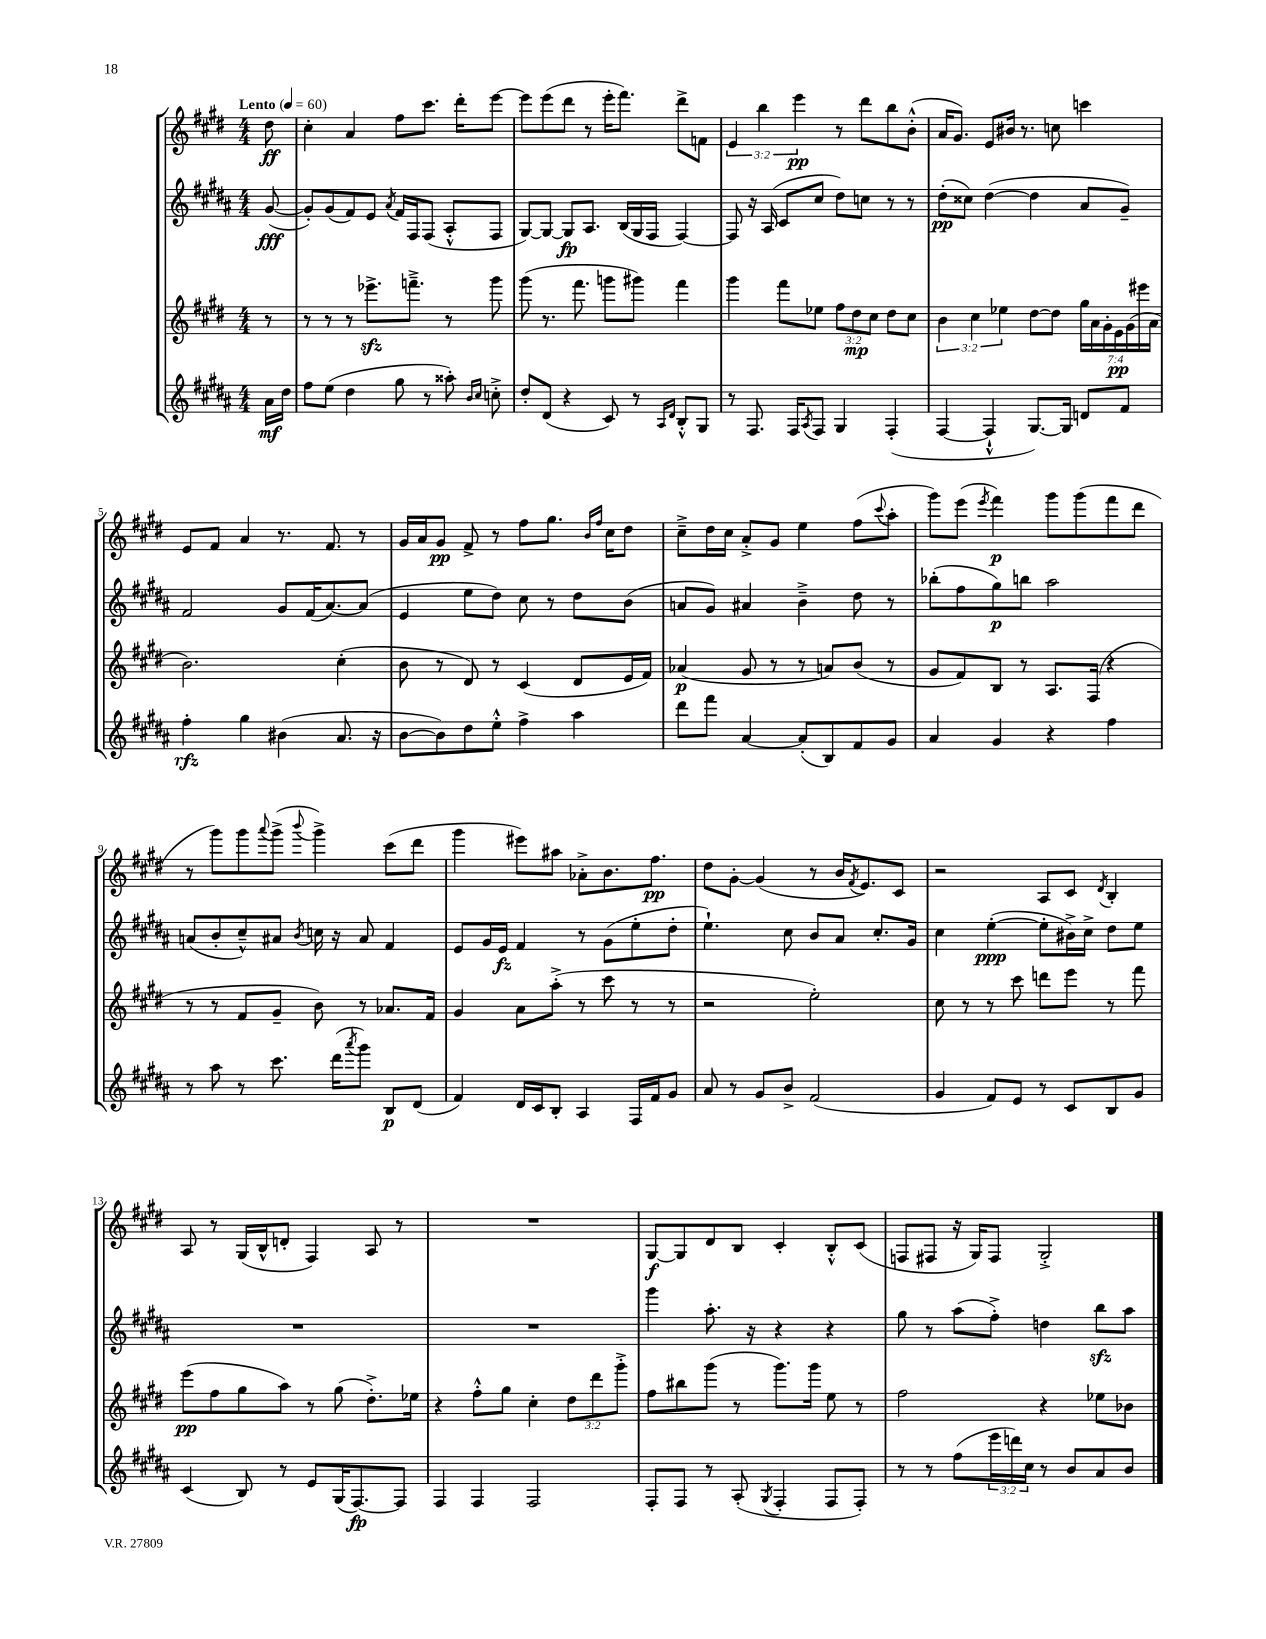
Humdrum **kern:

**kern	**kern	**kern	**kern
*staff4	*staff3	*staff2	*staff1
*clefG2	*clefG2	*clefG2	*clefG2
*k[f#c#g#d#a#]	*k[f#c#g#d#]	*k[f#c#g#d#a#]	*k[f#c#g#d#]
*M4/4	*M4/4	*M4/4	*M4/4
*MM60	*MM60	*MM60	*MM60
16a#\LL	8r	([8g#/	8dd#\
16dd#\JJ	.	.	.
=	=	=	=
8ff#\L	8r	8g#'/]L)	4cc#'\
(8ee\J	8r	(8g#/	.
4dd#\	8r	8f#/)	4a/
.	8.eee-^\L	8e/J	.
.	.	8qa#/	.
8gg#\	.	16f#/LL	8ff#\L
.	8.fff~^\J	16F#/J	.
8r	.	(8F#/J	8.ccc#\J
8aa##'\)	8r	8A#'^^/L	.
.	.	.	16ddd#'\LK
16qqb/LL	.	.	.
16qqcc#/JJ	.	.	.
8cc'^\	8ggg#\	8F#/J	[8eee\J
=	=	=	=
8dd#'/L	(8ggg#\	[8G#/L)	8eee\]L
(8d#/J	8.r	8G#/_J	(8eee\
4r	.	8G#/]L	8ddd#\J
.	8.fff#\	.	.
.	.	8.A#/J	8r
8c#/)	8ggg\L	.	16eee'\LK
.	.	(16B/LL	8.fff#\J)
8r	8ggg#\J)	16G#/	.
.	.	16F#/JJ	.
16qqA#/LL	.	.	.
16qqd#/JJ	.	.	.
8B'^^/L	4fff#\	[4F#/)	8ddd#^\L
8G#/J	.	.	8f\J
=	=	=	=
8r	4ggg#\	8F#/]	6e/
8.F#/	.	16r	.
.	.	.	6bb\
.	.	(16A#/	.
.	8fff#\L	8c#/L	.
16F#/LK	.	.	.
.	.	.	6eee\
8qA#/	.	.	.
8F#/J	8ee-\J	8cc#/J	.
4G#/	12ff#\L	8dd#\L)	8r
.	12dd#\	.	.
.	.	8cc\J	8ddd#\L
.	12cc#\J	.	.
(4F#'/	8dd#\L	8r	8bb\
.	8cc#\J	8r	(8b'^^\J
=	=	=	=
[4F#/	6b\	(8dd#'\L	16a/LK
.	.	.	8.g#/J)
.	.	8cc##\J)	.
.	6cc#\	.	.
4F#`^^/]	.	([4dd#\	8e/L
.	6ee-\	.	.
.	.	.	16b#/Jk
.	.	.	8.r
[8.G#/L)	[8dd#\L	4dd#\]	.
.	8dd#\]J	.	8cc\
16G#/]Jk	.	.	.
8d/L	28gg#\LL	8a#/L	4ccc\
.	28a\	.	.
.	28g#'\	.	.
.	28e\	.	.
8f#/J	.	8g#~/J)	.
.	(28g#\	.	.
.	28eee#\	.	.
.	28a\JJ	.	.
=	=	=	=
4ff#'\	2.b\)	2f#/	8e/L
.	.	.	8f#/J
4gg#\	.	.	4a/
(4b#\	.	8g#/L	8.r
.	.	(16f#/K	.
.	.	[8.a#/)	8.f#/
8.a#/	(4cc#'\	.	.
.	.	(8a#/]J	8r
16r	.	.	.
=	=	=	=
[8b\L	8b\	4e/	16g#/LL
.	.	.	16a/J
8b\])	8r	.	8g#/J
8dd#\	8d#/)	8ee\L	8f#^/
8ee'^^\J	8r	8dd#\J)	8r
4ff#^\	(4c#/	8cc#\	8ff#\L
.	.	8r	8.gg#\J
4aa#\	8d#/L	8dd#\L	.
.	.	.	16qqb/LL
.	.	.	16qqff#/JJ
.	.	.	16cc#\LK
.	16e/L	(8b\J	8dd#\J
.	16f#/JJ)	.	.
=	=	=	=
8ddd#\L	(4a-/	8a/L	8cc#~^\L
8fff#\J	.	8g#/J)	16dd#\L
.	.	.	16cc#\JJ
[4a#/	8g#/	4a#/	8a'^/L
.	8r	.	8g#/J
(8a#'/]L	8r	4b~^\	4ee\
8B/)	8a/L)	.	.
8f#/	(8b/J	8dd#\	(8ff#\L
.	.	.	8qqccc#/
8g#/J	8r	8r	8aa'\J
=	=	=	=
4a#/	8g#/L	(8bb-'\L	8ggg#\L)
.	8f#/)	8ff#\	(8eee\J
.	.	.	8qeee/
4g#/	8B/J	8gg#\)	4fff#\)
.	8r	8bb\J	.
4r	8.A/L	2aa#\	8ggg#\L
.	.	.	(8ggg#\
.	(16F#/Jk	.	.
4ff#\	4r	.	8fff#\
.	.	.	8ddd#\J
=	=	=	=
8r	8r	(8a/L	8r
8aa#\	8r	8b'/	8ggg#\L)
8r	8f#/L	8cc#~^^/)	8ggg#\
.	.	.	8qqaaa/
8.ccc#\	8g#~/J	8a#/J	(8ggg#^\J
.	.	8qb/	8qqbbb/
.	8b\)	16cc\	4ggg#^\)
(16ddd#\LK	.	16r	.
8qaaa#/	.	.	.
8ggg#\J)	8r	8a#/	.
8B/L	8.a-/L	4f#/	(8ccc#\L
(8d#/J	.	.	8ddd#\J
.	16f#/Jk	.	.
=	=	=	=
4f#/)	4g#/	8e/L	4ggg#\
.	.	16g#/L	.
.	.	16e/JJ	.
16d#/LL	8a\L	4f#/	8eee#\L)
16c#/J	.	.	.
8B'/J	(8aa'^\J	.	8aa#\J
4A#/	8r	8r	8a-'^\L
.	8ccc#\	(8g#\L	8.b\
16F#/LL	8r	8ee'\	.
16f#/J	.	.	8.ff#\J
8g#/J	8r	8dd#'\J	.
=	=	=	=
8a#/	2r	4.ee`\)	8dd#\L
8r	.	.	[8g#'\J
8g#/L	.	.	(4g#/]
8b^/J	.	8cc#\	.
(2f#/	2ee'\)	8b/L	8r
.	.	8a#/J	16b/LK
.	.	.	8qf#/
.	.	.	8.e/)
.	.	8.cc#'/L	.
.	.	.	8c#/J
.	.	16g#/Jk	.
=	=	=	=
4g#/	8cc#\	4cc#\	2r
.	8r	.	.
8f#/L)	8r	([4ee'\	.
8e/J	8ccc#\	.	.
8r	8ddd\L	8ee'\]L	8A/L
8c#/L	8eee\J	16b#^\L)	8c#/J
.	.	16cc#^\JJ	.
.	.	.	8qd#/
8B/	8r	8dd#\L	4B'/
8g#/J	8fff#\	8ee\J	.
=	=	=	=
(4c#/	(8eee\L	1r	8A/
.	8ff#\	.	8r
8B/)	8gg#\	.	(16G#/LL
.	.	.	16B^^/J
8r	8aa\J)	.	8d'/J
8e/L	8r	.	4F#/)
(16G#/K	(8gg#\	.	.
[8.F#/)	.	.	.
.	8.dd#'^\L)	.	8A/
8F#/]J	.	.	8r
.	16ee-\Jk	.	.
=	=	=	=
4F#/	4r	1r	1r
4F#/	8ff#'^^\L	.	.
.	8gg#\J	.	.
2F#/	4cc#'\	.	.
.	12dd#\L	.	.
.	12ddd#\	.	.
.	12ggg#'^\J	.	.
=	=	=	=
8F#'/L	8ff#\L	4ggg#\	[8G#/L
8F#/J	8bb#\	.	8G#/]
8r	(8ggg#\J	8.aa#'\	8d#/
(8A#'/	8r	.	8B/J
.	.	16r	.
8qG#/	.	.	.
4F#'/	8.ggg#\L)	4r	4c#'/
.	16ggg#\Jk	.	.
8F#/L	8ee\	4r	8B'^^/L
8F#'/J)	8r	.	(8c#/J
=	=	=	=
8r	2ff#\	8gg#\	8F/L
8r	.	8r	8F#/J
(8ff#\L	.	(8aa#\L	16r
.	.	.	16G#/LK)
24eee\L	.	8ff#'^\J)	8F#/J
24ddd\)	.	.	.
24cc#\JJ	.	.	.
8r	4r	4dd\	2G#'^/
8b/L	.	.	.
8a#/	8ee-\L	8bb\L	.
8b/J	8b-\J	8aa#\J	.
==	==	==	==
*-	*-	*-	*-
